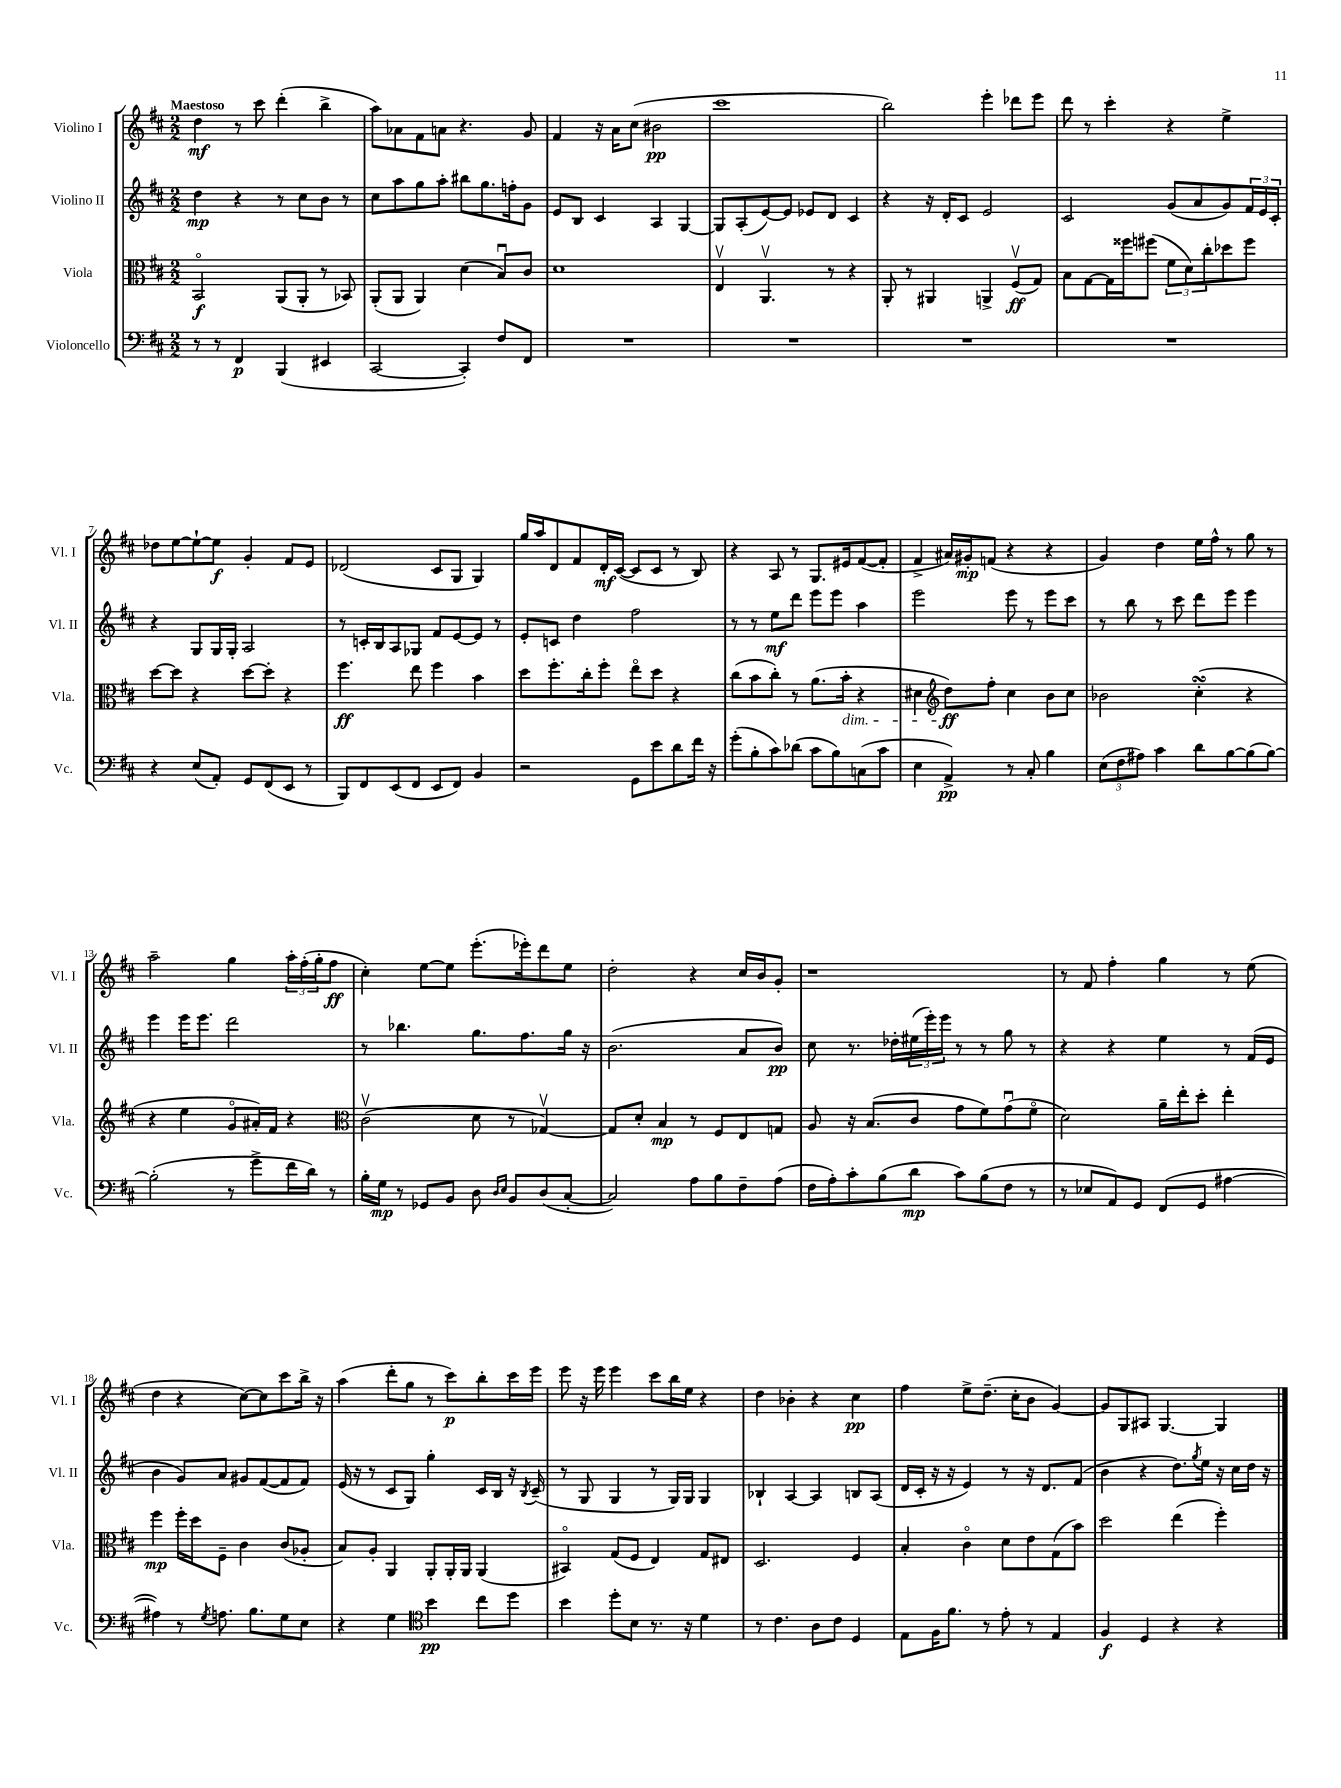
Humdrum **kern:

**kern	**kern	**kern	**kern
*staff4	*staff3	*staff2	*staff1
*clefF4	*clefC3	*clefG2	*clefG2
*k[f#c#]	*k[f#c#]	*k[f#c#]	*k[f#c#]
*M2/2	*M2/2	*M2/2	*M2/2
8r	2BBo	4dd	4dd
8r	.	.	.
4FF#	.	4r	8r
.	.	.	8ccc#
(4BBB	(8AA	8r	(4ddd'
.	8AA'	8cc#	.
4EE#	8r	8b	4bb^
.	8BB-)	8r	.
=	=	=	=
[2CC#	(8AA'	8cc#	8aa)
.	8AA	8aa	8a-
.	4AA)	8gg	8f#
.	.	8aa'	8a
4CC#'])	(4d	8bb#	4.r
.	.	8.gg	.
8F#	8Bu)	.	.
.	.	16ff'	.
8FF#	8c#	8g	8g
=	=	=	=
1r	1d	8e	4f#
.	.	8B	.
.	.	4c#	16r
.	.	.	16a
.	.	.	(8cc#
.	.	4A	2b#
.	.	[4G	.
=	=	=	=
1r	4Ev	8G]	1ccc#
.	.	(8A'	.
.	4.AAv	[8e)	.
.	.	8e]	.
.	.	8e-	.
.	8r	8d	.
.	4r	4c#	.
=	=	=	=
1r	8AA'	4r	2bb)
.	8r	.	.
.	4AA#	16r	.
.	.	16d'	.
.	.	8c#	.
.	4AA^	2e	4eee'
.	(8F#v	.	8ddd-
.	8G)	.	8eee
=	=	=	=
1r	8B	2c#	8ddd
.	[8G	.	8r
.	16G]	.	4ccc#'
.	16ff##	.	.
.	(8ff#	.	.
.	12f#	(8g	4r
.	12d)	.	.
.	.	8a	.
.	12cc#'	.	.
.	8dd-	8g)	4ee^
.	8ff#	24f#	.
.	.	24e	.
.	.	24c#'	.
=	=	=	=
4r	[8dd	4r	8dd-
.	8dd]	.	[8ee
(8E	4r	8G	8ee`_
8AA')	.	16G	8ee]
.	.	16G'	.
8GG	[8dd	2A	4g'
(8FF#	8dd']	.	.
8EE	4r	.	8f#
8r	.	.	8e
=	=	=	=
8BBB)	4.ff#	8r	(2d-
8FF#	.	16c'	.
.	.	16B	.
(8EE	.	8A	.
8FF#	8ee	8G-	.
8EE	4ff#	8f#	8c#
8FF#)	.	[8e	8G
4BB	4b	8e]	4G)
.	.	8r	.
=	=	=	=
2r	8dd	8e'	16gg
.	.	.	16aa
.	8.ff#'	8c	8d
.	.	4dd	8f#
.	16cc#'	.	.
.	8ff#'	.	16d'
.	.	.	([16c#
8GG	8eeo	2ff#	8c#]
8e	8dd	.	8c#
8d	4r	.	8r
16f#	.	.	8B)
16r	.	.	.
=	=	=	=
(8g'	(8cc#	8r	4r
8B'	8b	8r	.
8c#)	8cc#')	8ee	8A
(8d-	8r	8ddd	8r
8c#	(8.a	8eee	8.G
8B)	.	8eee	.
.	16b'	.	16e#
(8C	4r	4aa	([8f#
8c#	.	.	8f#']
=	=	=	=
4E	4d#	2eee	4f#^
*	*clefG2	*	*
4AA^)	8dd)	.	16a#)
.	.	.	16g#'
.	8ff#'	.	(8f
8r	4cc#	8eee	4r
8C#'	.	8r	.
4B	8b	8eee	4r
.	8cc#	8ccc#	.
=	=	=	=
(12E	2b-	8r	4g)
12F#	.	.	.
.	.	8bb	.
12A#)	.	.	.
4c#	.	8r	4dd
.	.	8ccc#	.
8d	(4cc#'	8ddd	16ee
.	.	.	16ff#^^
[8B	.	8eee	8r
(8B]	4r	4eee	8gg
[8B)	.	.	8r
=	=	=	=
(2B']	4r	4eee	2aa~
.	4ee	16eee	.
.	.	8.eee	.
8r	8go	2ddd	4gg
8g^	16a#')	.	.
.	16f#	.	.
16f#	4r	.	24aa'
.	.	.	(24ff#'
16d)	.	.	.
.	.	.	24gg'
8r	.	.	8ff#
=	=	=	=
*	*clefC3	*	*
16B'	(2c#v	8r	4cc#')
16G	.	.	.
8r	.	4.bb-	.
8GG-	.	.	[8ee
8BB	.	.	8ee]
8D	8d	8.gg	(8.eee'
16qqD	.	.	.
16qqE	.	.	.
8BB	8r	.	.
.	.	8.ff#	16eee-')
(8D	[4G-v)	.	8ddd
[8C#'	.	16gg	8ee
.	.	16r	.
=	=	=	=
2C#])	8G-]	(2.b	2dd'
.	8d'	.	.
.	4B	.	.
8A	8r	.	4r
8B	8F#	.	.
8F#~	8E	8a	16cc#
.	.	.	16b
(8A	8G	8b)	8g'
=	=	=	=
16F#	8A	8cc#	1r
16A')	.	.	.
8c#'	16r	8.r	.
.	(8.B	.	.
(8B	.	.	.
.	.	16dd-'	.
8d	8c#	(24ee#	.
.	.	24eee')	.
.	.	24eee	.
8c#)	8g	8r	.
(8B	8f#)	8r	.
8F#	(8gu	8gg	.
8r	8f#o	8r	.
=	=	=	=
8r	2d)	4r	8r
8E-	.	.	8f#
8AA)	.	4r	4ff#'
8GG	.	.	.
(8FF#	16a~	4ee	4gg
.	16ee'	.	.
8GG	8dd'	.	.
[4A#	4ee'	8r	8r
.	.	(16f#	(8ee
.	.	16e	.
=	=	=	=
4A#])	4ff#	4b	4dd
8r	16ff#'	8g)	4r
.	16dd	.	.
8qG	.	.	.
8.A	8F#~	8a	.
.	4c#	8g#	[8cc#)
8.B	.	.	.
.	.	([8f#	8cc#]
8G	(8c#	8f#]	8ccc#
8E	8A-'	8f#)	16bb^
.	.	.	16r
=	=	=	=
4r	8B)	(16e	(4aa
.	.	16r	.
.	8A'	8r	.
4G	4AA	8c#	8ddd'
.	.	8G)	8gg
*clefC4	*	*	*
4b	8AA'	4gg'	8r
.	16AA'	.	8ccc#)
.	16AA	.	.
8cc#	(4AA	16c#	8bb'
.	.	16B	.
8dd	.	16r	16ccc#
.	.	8qB	.
.	.	(16c#~	16eee
=	=	=	=
4b	4BB#o)	8r	8eee
.	.	8G	16r
.	.	.	16eee
8dd'	(8G	4G	4eee
8B	8F#	.	.
8.r	4E)	8r	8ccc#
.	.	16G)	16bb
16r	.	16G	16ee
4d	8G	4G	4r
.	8E#	.	.
=	=	=	=
8r	2.D	4B-`	4dd
4.c#	.	.	.
.	.	[4A	4b-'
8A	.	4A]	4r
8c#	.	.	.
4D	4F#	8B	4cc#
.	.	(8A	.
=	=	=	=
8E	4B'	16d	4ff#
.	.	16c#'	.
16F#	.	16r	.
8.f#	.	16r	.
.	4c#o	4e)	8ee^
8r	.	.	(8.dd~
8e'	8d	8r	.
.	.	.	16cc#'
8r	8e	16r	8b
.	.	8.d	.
4E	(8G	.	[4g)
.	8b)	(8f#	.
=	=	=	=
4F#	2dd	4b	8g]
.	.	.	8G
4D	.	4r	8A#
.	.	.	[4.G
4r	(4ee	8.dd)	.
.	.	8qgg	.
.	.	16ee	.
4r	4ff#')	16r	4G]
.	.	16cc#	.
.	.	16dd	.
.	.	16r	.
==	==	==	==
*-	*-	*-	*-
